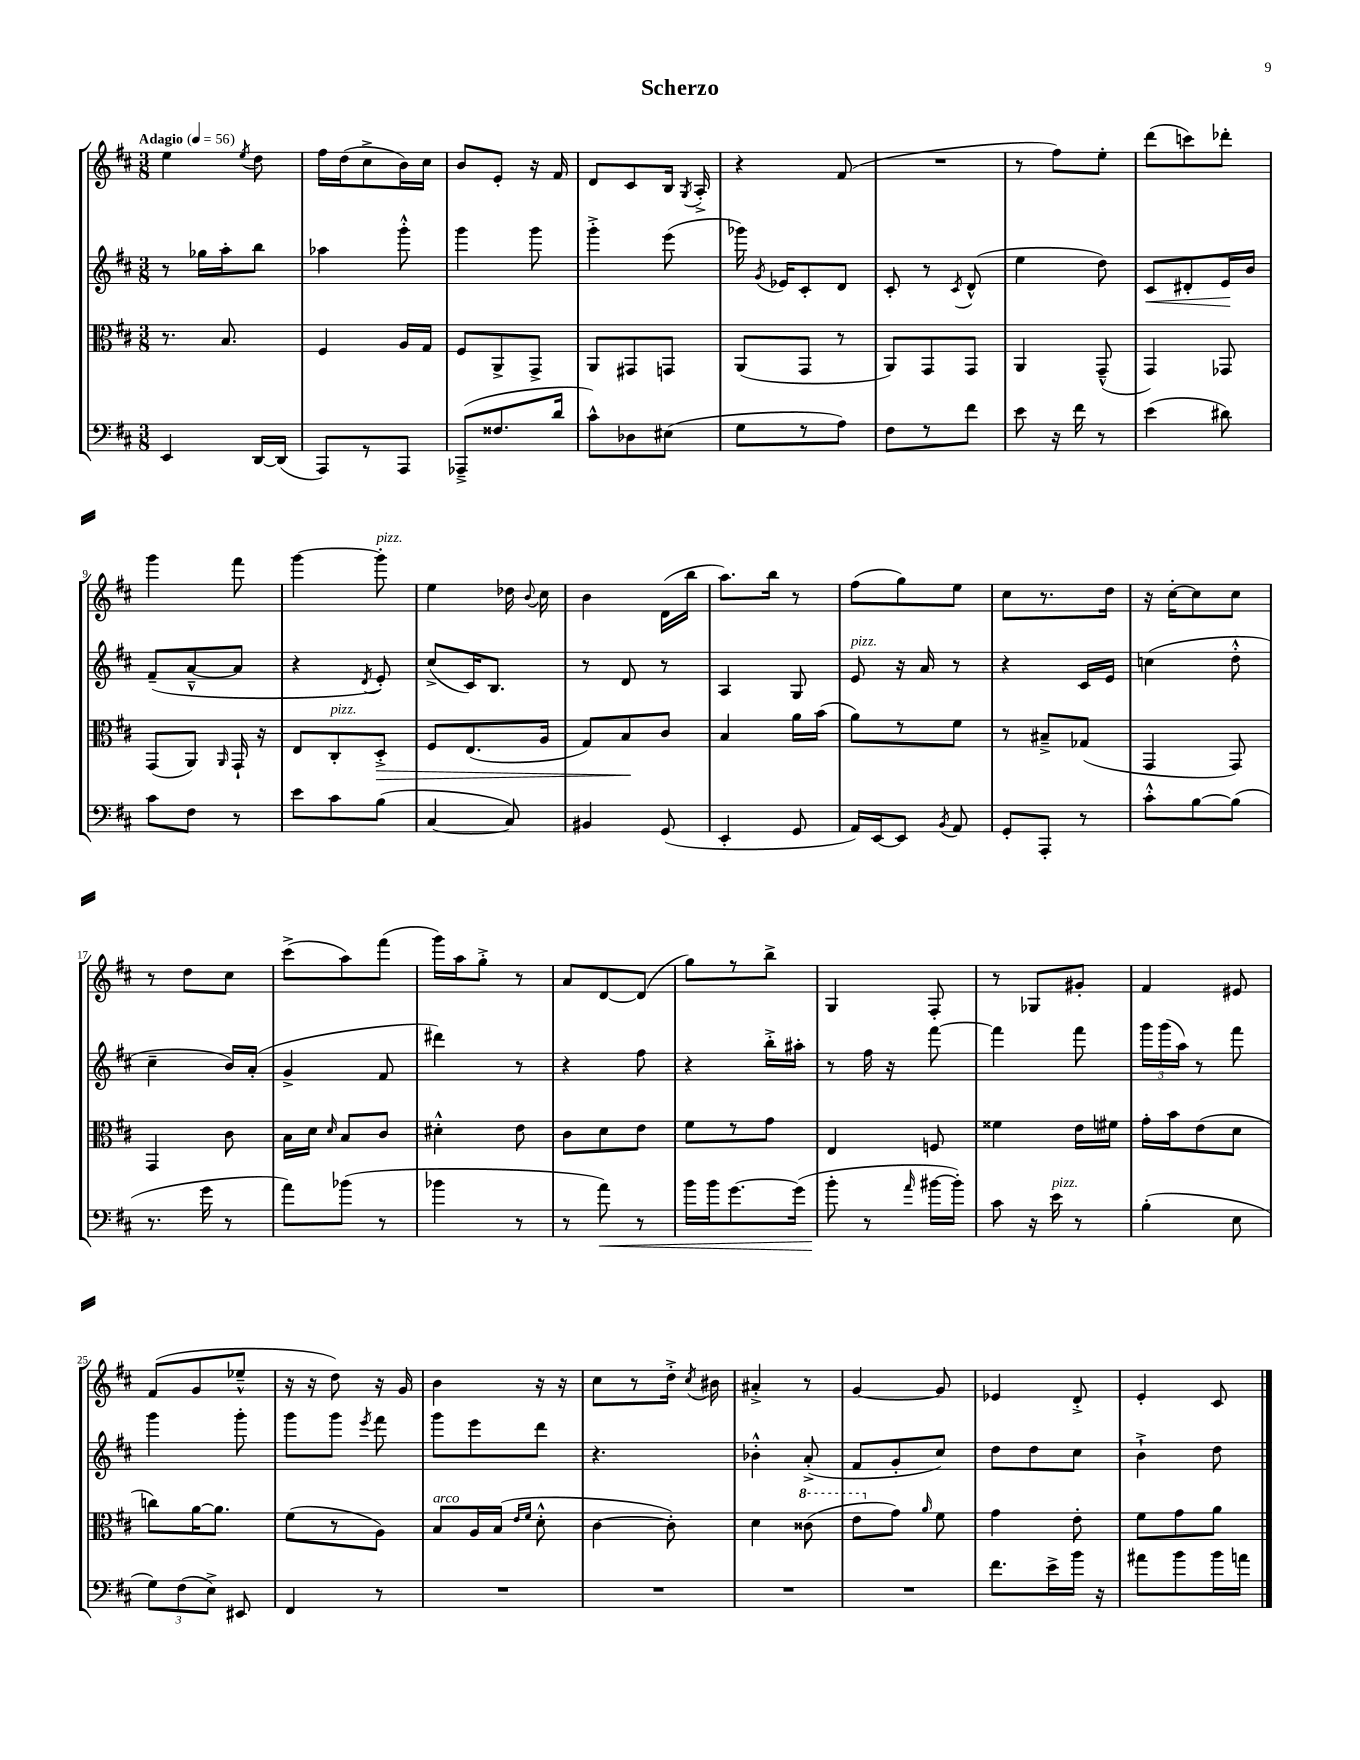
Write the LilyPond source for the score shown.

\header { title = "Scherzo" }
<<
\new StaffGroup <<
\new Staff = "s0" {
    \clef treble \key d \major \numericTimeSignature \time 3/8 \tempo "Adagio" 4 = 56
    \autoBeamOff e''4 \acciaccatura { e''8 } d''8 |
    fis''16[ d''16( cis''8-> b'16) cis''16] |
    b'8[ e'8]-. r16 fis'16 |
    d'8[ cis'8 b16] \acciaccatura { g8 } a16-.-> |
    r4 fis'8( |
    R4. |
    r8 fis''8[) e''8]-. |
    d'''8[( c'''8) des'''8]-. |
    g'''4 fis'''8 |
    g'''4~ g'''8-.^\markup { \italic "pizz." } |
    e''4 des''16 \appoggiatura { b'8 } cis''16 |
    b'4 d'16[( b''16] |
    a''8.[) b''16] r8 |
    fis''8[( g''8) e''8] |
    cis''8[ r8. d''16] |
    r16 cis''16[~-. cis''8 cis''8] |
    r8 d''8[ cis''8] |
    cis'''8[->( a''8) fis'''8]( |
    g'''16[) a''16 g''8]-.-> r8 |
    a'8[ d'8~ d'8]( |
    g''8[) r8 b''8]-> |
    g4 fis8-. |
    r8 ges8[ gis'8]-. |
    fis'4 eis'8 |
    fis'8[( g'8 ees''8]---^ |
    r16 r16 d''8) r16 g'16 |
    b'4 r16 r16 |
    cis''8[ r8 d''16]-.-> \acciaccatura { cis''8 } bis'16 |
    ais'4-.-> r8 |
    g'4~ g'8 |
    ees'4 d'8-.-> |
    e'4-. cis'8 \bar "|." |
}
\new Staff = "s1" {
    \clef treble \key d \major \numericTimeSignature \time 3/8
    \autoBeamOff r8 ges''16[ a''16-. b''8] |
    aes''4 g'''8-.-^ |
    g'''4 g'''8 |
    g'''4-.-> e'''8( |
    ges'''16) \acciaccatura { g'8 } ees'16[ cis'8-. d'8] |
    cis'8-. r8 \acciaccatura { cis'8 } d'8-^( |
    e''4 d''8) |
    cis'8[\< dis'8-. e'16\! b'16] |
    fis'8[--( a'8~---^ a'8] |
    r4 \acciaccatura { d'8 } e'8-.) |
    cis''8[->( cis'16) b8.] |
    r8 d'8 r8 |
    a4 g8 |
    e'8^\markup { \italic "pizz." } r16 a'16 r8 |
    r4 cis'16[ e'16] |
    c''4( d''8-.-^ |
    cis''4-- b'16[) a'16]-.( |
    g'4-> fis'8 |
    dis'''4) r8 |
    r4 fis''8 |
    r4 b''16[-.-> ais''16]-. |
    r8 fis''16 r16 fis'''8~ |
    fis'''4 fis'''8 |
    \tuplet 3/2 { g'''16[ g'''16( a''16]) } r8 fis'''8 |
    g'''4 g'''8-. |
    g'''8[ g'''8] \acciaccatura { e'''8 } fis'''8 |
    g'''8[ e'''8 d'''8] |
    r4. |
    bes'4-.-^ a'8-.->( |
    fis'8[ g'8-. cis''8]) |
    d''8[ d''8 cis''8] |
    b'4-!-> d''8 \bar "|." |
}
\new Staff = "s2" {
    \clef alto \key d \major \numericTimeSignature \time 3/8
    \autoBeamOff r8. b8. |
    fis4 a16[ g16] |
    fis8[ a,8-> g,8]-> |
    a,8[ gis,8 g,8] |
    a,8[( g,8] r8 |
    a,8[) g,8 g,8] |
    a,4 g,8---^( |
    g,4) ges,8 |
    g,8[( a,8]) \grace { a,16 } g,16-! r16 |
    e8[ cis8-.^\markup { \italic "pizz." } d8]-.->\> |
    fis8[ e8.( a16] |
    g8[) b8\! cis'8] |
    b4 a'16[ b'16]( |
    a'8[) r8 fis'8] |
    r8 bis8[---> ges8]( |
    g,4 g,8) |
    g,4 cis'8 |
    b16[ d'16] \grace { d'16 } b8[ cis'8] |
    dis'4-.-^ e'8 |
    cis'8[ d'8 e'8] |
    fis'8[ r8 g'8] |
    e4 f8 |
    fisis'4 e'16[ fis'16] |
    g'16[-. b'16 e'8( d'8] |
    c''8[) a'16~ a'8.] |
    fis'8[( r8 a8]) |
    b8[^\markup { \italic "arco" } a16 b16]( \grace { e'16[ fis'16] } d'8-.-^ |
    cis'4~ cis'8-.) |
    d'4 \ottava #1 cisis''8( |
    e''8[ \ottava #0 g'8]) \grace { a'16 } fis'8 |
    g'4 e'8-. |
    fis'8[ g'8 a'8] \bar "|." |
}
\new Staff = "s3" {
    \clef bass \key d \major \numericTimeSignature \time 3/8
    \autoBeamOff e,4 d,16[~ d,16]( |
    a,,8[) r8 a,,8] |
    aes,,8[--->( fisis8. d'16] |
    cis'8[-^) des8 eis8]( |
    g8[ r8 a8]) |
    fis8[ r8 fis'8] |
    e'8 r16 fis'16 r8 |
    e'4( dis'8) |
    cis'8[ fis8] r8 |
    e'8[ cis'8 b8]( |
    cis4~ cis8) |
    bis,4 g,8( |
    e,4-. g,8 |
    a,16[) e,16~ e,8] \acciaccatura { b,8 } a,8 |
    g,8[-. a,,8]-. r8 |
    cis'8[-.-^ b8~ b8]( |
    r8. g'16 r8 |
    a'8[) bes'8]( r8 |
    bes'4 r8 |
    r8 a'8\<) r8 |
    b'16[ b'16 g'8.~ g'16]( |
    b'8-.\! r8 \grace { a'16 } bis'16[~ bis'16]-.) |
    cis'8 r16 e'16^\markup { \italic "pizz." } r8 |
    b4-.( e8 |
    \tuplet 3/2 { g8[) fis8( e8]->) } eis,8 |
    fis,4 r8 |
    R4. |
    R4. |
    R4. |
    R4. |
    fis'8.[ e'16-> b'16] r16 |
    ais'8[ b'8 b'16 a'16] \bar "|." |
}
>>
>>
